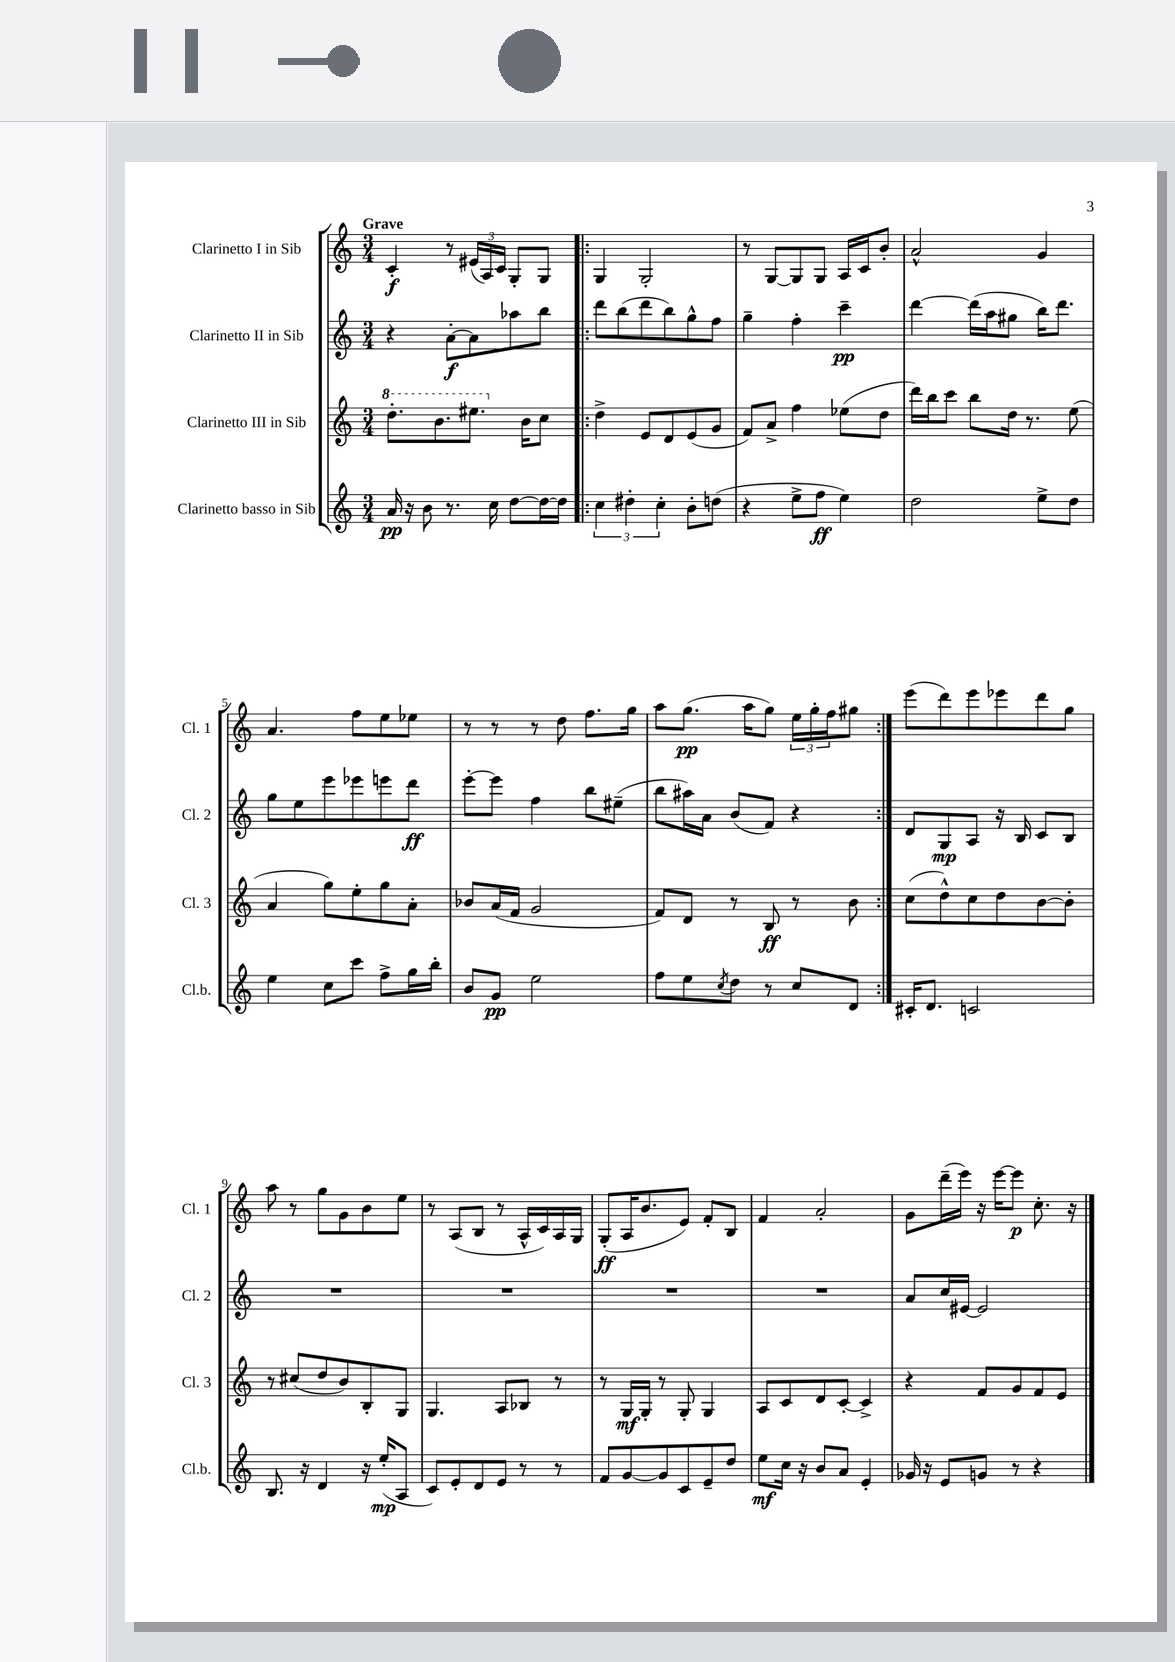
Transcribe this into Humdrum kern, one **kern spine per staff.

**kern	**kern	**kern	**kern
*staff4	*staff3	*staff2	*staff1
*clefG2	*clefG2	*clefG2	*clefG2
*k[]	*k[]	*k[]	*k[]
*M3/4	*M3/4	*M3/4	*M3/4
16a/	8.ddd'\L	4r	4c'/
16r	.	.	.
8b\	.	.	.
.	8.bb\	.	.
8.r	.	[8a'\L	8r
.	8.eee#\J	8a\]	(24e#/LL
.	.	.	24A/)
16cc\	.	.	.
.	.	.	24c/JJ
[8dd\L	.	8aa-\	8G'/L
.	16b\LK	.	.
16dd\_L	8cc\J	8bb\J	8G/J
16dd\]JJ	.	.	.
=!|:	=!|:	=!|:	=!|:
6cc\	4dd^\	8ddd\L	4G/
.	.	(8bb\	.
6dd#'\	.	.	.
.	8e/L	8ddd\	2G'/
6cc'\	.	.	.
.	8d/	8bb\)	.
8b'\L	(8e/	8gg^^\	.
(8dd\J	8g/J	8ff\J	.
=	=	=	=
4r	8f/L)	4gg~\	8r
.	8a^/J	.	[8G/L
8ee^\L	4ff\	4ff'\	8G/]
8ff\J	.	.	8G/J
4ee\)	(8ee-\L	4ccc~\	16A/LL
.	.	.	16c/J
.	8dd\J	.	8b'/J
=	=	=	=
2dd\	16ddd\LL)	[4ddd\	2a^^/
.	16bb\J	.	.
.	8ccc\J	.	.
.	8bb\L	(16ddd\]LL	.
.	.	16aa\J	.
.	16dd\Jk	8gg#\J	.
.	8.r	.	.
8ee^\L	.	16bb\LK)	4g/
.	.	8.ddd\J	.
8dd\J	(8ee\	.	.
=	=	=	=
4ee\	4a/	8gg\L	4.a/
.	.	8ee\	.
8cc\L	8gg\L)	8eee\	.
8ccc\J	8ee'\	8eee-\	8ff\L
8ff^\L	8gg\	8eee\	8ee\
16gg\L	8a'\J	8ddd\J	8ee-\J
16bb'\JJ	.	.	.
=	=	=	=
8b/L	8b-/L	[8eee'\L	8r
8g/J	(16a/L	8eee\]J	8r
.	16f/JJ	.	.
2ee\	2g/	4ff\	8r
.	.	.	8dd\
.	.	8bb\L	8.ff\L
.	.	(8ee#~\J	.
.	.	.	16gg\Jk
=	=	=	=
8ff\L	8f/L)	8bb\L	8aa\L
8ee\	8d/J	16aa#\L)	(8.gg\J
.	.	16a\JJ	.
8qcc/	.	.	.
8dd\J	8r	(8b/L	.
.	.	.	16aa\LK
8r	8B/	8f/J)	8gg\J)
8cc/L	8r	4r	24ee\LL
.	.	.	24gg'\
.	.	.	24ff\J
8d/J	8b\	.	8gg#\J
=:|!	=:|!	=:|!	=:|!
16c#'/LK	(8cc\L	8d/L	(8eee\L
8.d/J	.	.	.
.	8dd^^\)	8G/	8ddd\)
2c/	8cc\	8A/J	8eee\
.	8dd\	16r	8eee-\
.	.	16B/	.
.	[8b\	8c/L	8ddd\
.	8b'\]J	8B/J	8gg\J
=	=	=	=
8.B/	8r	2.r	8aa\
.	(8cc#/L	.	8r
16r	.	.	.
4d/	8dd/	.	8gg\L
.	8b/)	.	8g\
16r	8B'/	.	8b\
(16ee'/LK	.	.	.
8A/J	8G/J	.	8ee\J
=	=	=	=
8c/L)	4.G/	2.r	8r
8e'/	.	.	(8A/L
8d/	.	.	8B/J
8e/J	8A/L	.	8r
8r	8B-/J	.	16A^^/LL
.	.	.	16c/)
8r	8r	.	16A/
.	.	.	16G/JJ
=	=	=	=
8f/L	8r	2.r	(8G'/L
[8g/	16G/LL	.	16A/K
.	16G'/JJ	.	8.b/
8g/]	8r	.	.
8c/	8G'/	.	8e/J)
8e~/	4G/	.	8f'/L
8dd/J	.	.	8B/J
=	=	=	=
8ee\L	8A/L	2.r	4f/
16cc\Jk	8c/	.	.
16r	.	.	.
8b/L	8d/	.	2a'/
8a/J	[8c'/J	.	.
4e'/	4c^/]	.	.
=	=	=	=
16g-/	4r	8a/L	8g\L
16r	.	.	.
8e/L	.	16cc/L	(16ddd~\L
.	.	[16e#/JJ	16eee\JJ)
8g/J	8f/L	2e#/]	16r
.	.	.	[16eee\LK
8r	8g/	.	8eee\]J
4r	8f/	.	8.cc'\
.	8e/J	.	.
.	.	.	16r
==	==	==	==
*-	*-	*-	*-
